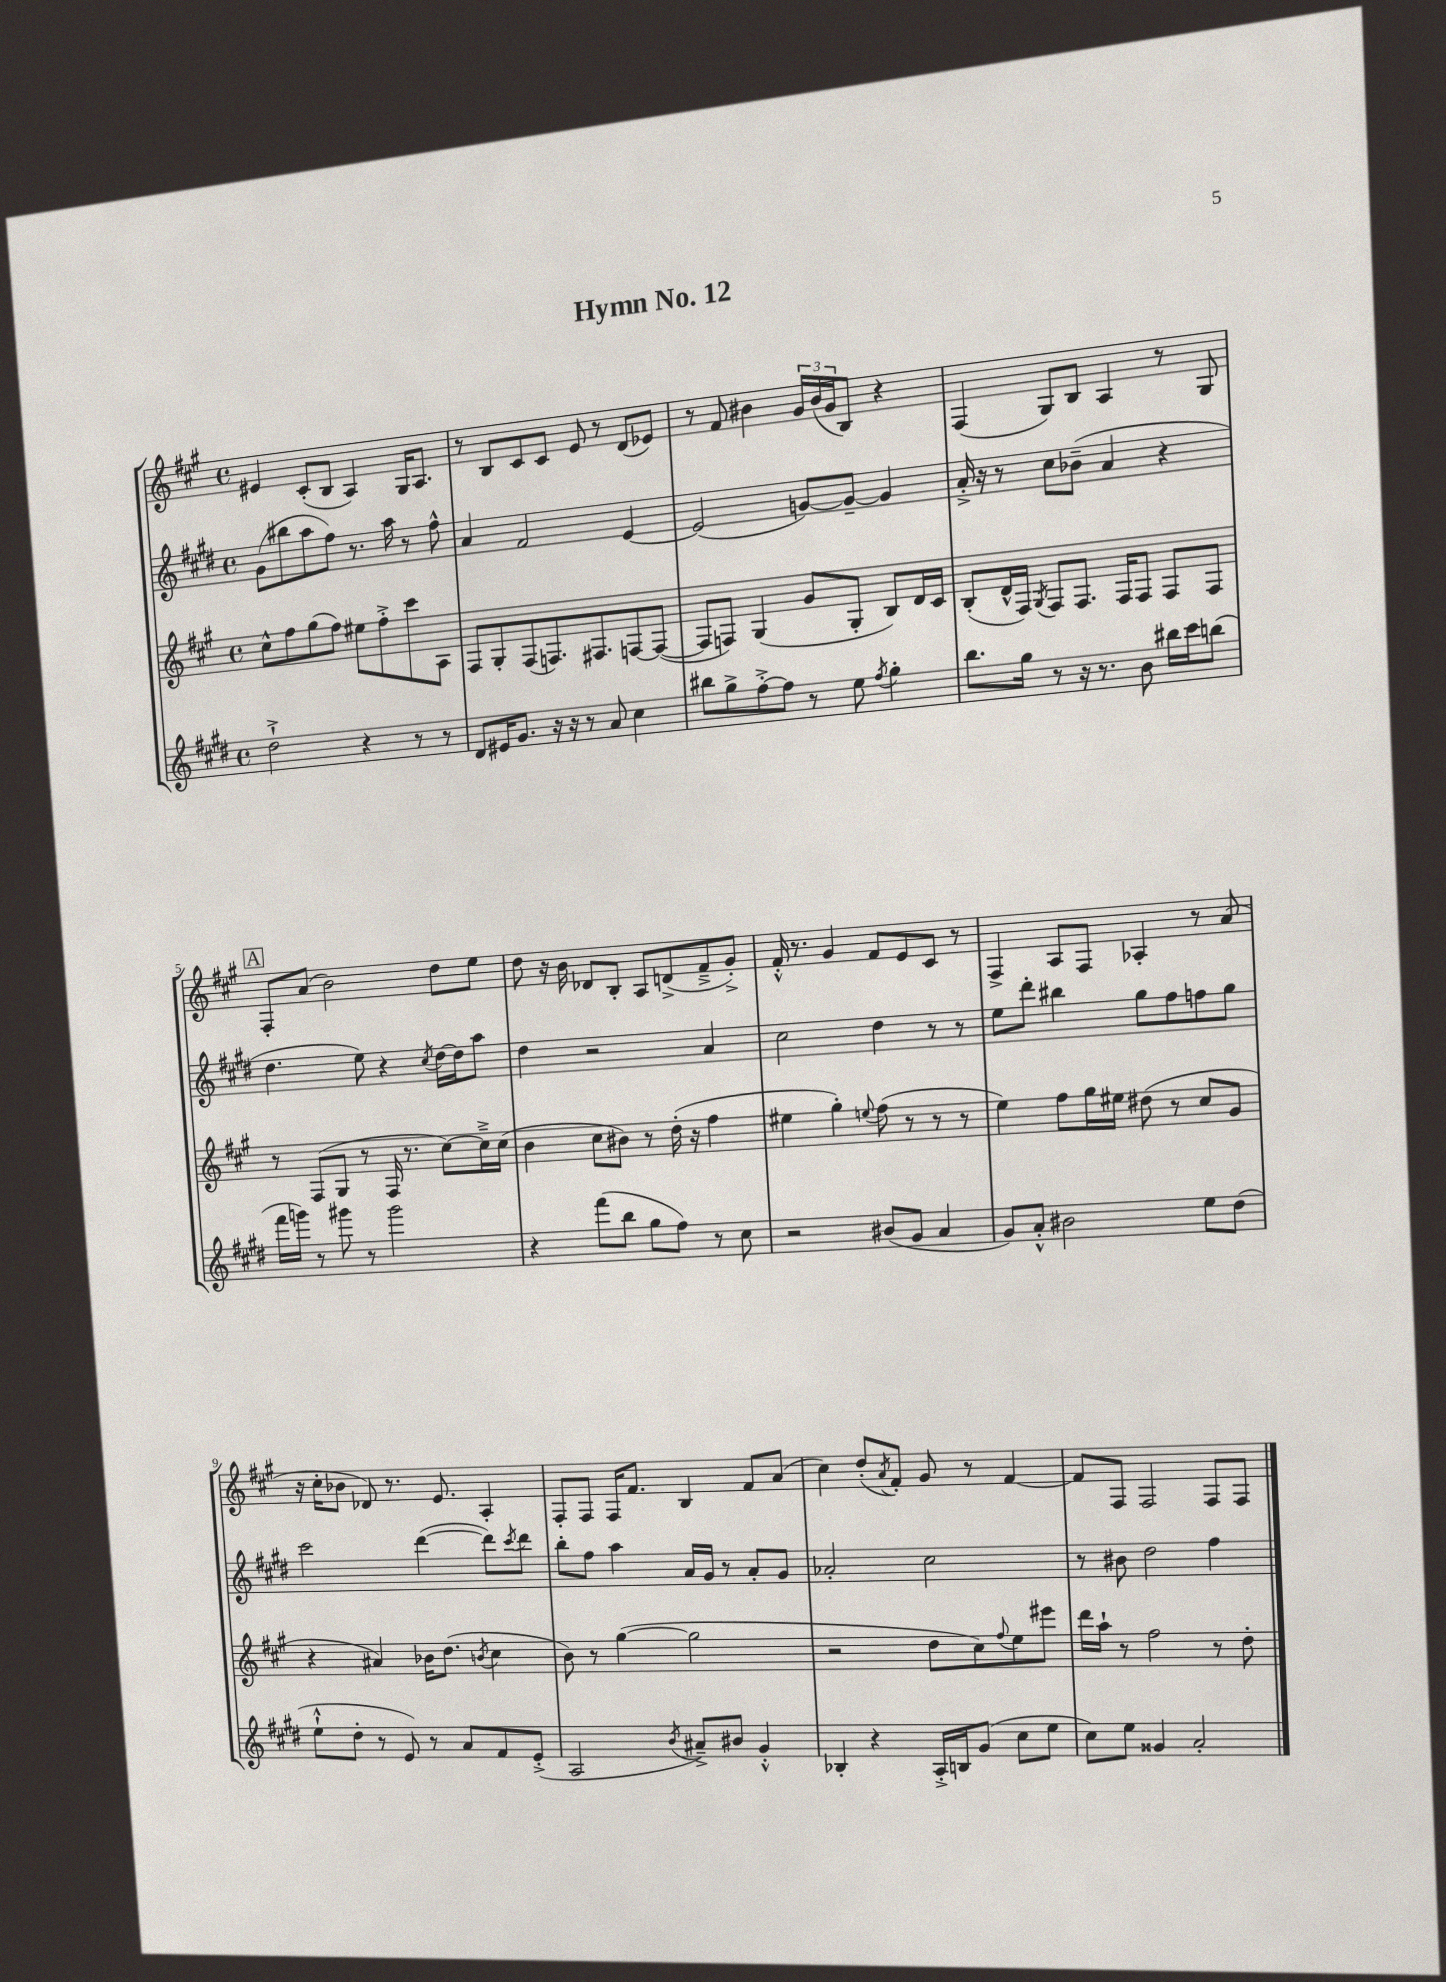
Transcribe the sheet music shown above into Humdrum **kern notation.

**kern	**kern	**kern	**kern
*staff4	*staff3	*staff2	*staff1
*clefG2	*clefG2	*clefG2	*clefG2
*k[f#c#g#d#]	*k[f#c#g#]	*k[f#c#g#d#]	*k[f#c#g#]
*M4/4	*M4/4	*M4/4	*M4/4
*met(c)	*met(c)	*met(c)	*met(c)
2dd#`^\	8cc#^^\L	(8g#\L	4e#/
.	8ff#\	8bb#\	.
.	(8gg#\	8aa\	(8c#'/L
.	8ff#\J)	8ff#\J)	8B/J
4r	8ee#\L	8.r	4A/)
.	8ff#'^\	.	.
.	.	16aa\	.
8r	8ccc#\	8r	16G#/LK
.	.	.	8.A/J
8r	8A\J	8ff#^^\	.
=	=	=	=
8d#/L	8F#/L	4a/	8r
16e#/K	8G#'/	.	8B/L
8.g#/J	.	.	.
.	(8F#/	2f#/	8c#/
16r	8.F/)	.	8c#/J
16r	.	.	.
8r	.	.	8e/
.	8.F#/	.	.
8a/	.	.	8r
4cc#\	[8F/	[4e/	(8d/L
.	(8F/_J	.	8e-/J)
=	=	=	=
8bb#\L	8F/]L	(2e/]	8r
8gg#^\	8F/J)	.	8f#/
[8ff#'^\	(4G#/	.	4b#\
8ff#\]J	.	.	.
8r	8g#/L	[8g/L)	24g#/LL
.	.	.	(24b#/
.	.	.	24g#/J
8ee\	8G#'/J	8g~/_J	8B/J)
8qff#/	.	.	.
4gg#'\	8B/L)	4g/]	4r
.	16d/L	.	.
.	16c#/JJ	.	.
=	=	=	=
8.bb\L	(8B'/L	16a'^/	(4F#/
.	.	16r	.
.	16d^^/L	8r	.
16gg#\Jk	16F#/JJ)	.	.
.	8qG#/	.	.
8r	8F#/L	8cc#\L	8G#/L)
16r	8.F#/J	(8b-~\J	8B/J
8.r	.	.	.
.	.	4a/	4A/
.	16F#/LK	.	.
8b\	8F#/J	.	.
16bb#\LL	8F#/L	4r	8r
16ccc#\J	.	.	.
(8bb\J	8F#/J	.	8G#/
=	=	=	=
16fff#\LL	8r	4.dd#\	8F#'/L
16ggg\JJ)	.	.	.
8r	(8F#/L	.	(8a/J
8ggg#\	8G#/J	.	2b\)
8r	8r	8ee\)	.
2ggg#\	16F#/	4r	.
.	8.r	.	.
.	.	8qcc#/	.
.	[8cc#\L)	[16dd#\LL	8dd\L
.	.	16dd#\]J	.
.	16cc#~^\]L	8aa\J	8ee\J
.	(16cc#\JJ	.	.
=	=	=	=
4r	4b\	4dd#\	8dd\
.	.	.	16r
.	.	.	16b\
(8fff#\L	8cc#\L	2r	8d-/L
8bb\J	8b#\J)	.	8B'/J
8gg#\L	8r	.	8A/L
8ff#\J)	(16dd'\	.	(8d^/
.	16r	.	.
8r	4ff#\	4a/	8f#~^/
8cc#\	.	.	8g#'^/J)
=	=	=	=
2r	4ee#\	2cc#\	16f#'^^/
.	.	.	8.r
.	4gg#'\)	.	4g#/
.	8qqee/	.	.
(8b#/L	(8ff#\	4dd#\	8f#/L
8g#/J	8r	.	8e/
4a/	8r	8r	8c#/J
.	8r	8r	8r
=	=	=	=
8g#/L)	4ee\)	8ee\L	4F#^/
8a'^^/J	.	8ddd#'\J	.
2b#\	8ff#\L	4bb#\	8A/L
.	16gg#\L	.	8F#/J
.	16ee#\JJ	.	.
.	(8dd#\	8gg#\L	4A-'/
.	8r	8ff#\	.
8ee\L	8cc#/L	8ff\	8r
(8dd#\J	8g#/J	8gg#\J	(8a/
=	=	=	=
8ee`^^\L	4r	2ccc#\	16r
.	.	.	16cc#'\LK
8dd#'\J	.	.	8b-\J
8r	4a#/)	.	8d-/)
8e/)	.	.	8.r
8r	16b-\LK	([4ddd#\	.
.	(8.dd\J	.	8.e/
8a/L	.	.	.
.	8qb/	.	.
8f#/	4cc#\	8ddd#\]L)	4A'/
.	.	8qccc#/	.
(8e'^/J	.	8ddd#\J	.
=	=	=	=
2A/	8b\)	8bb'\L	8F#'/L
.	8r	8ff#\J	8F#/J
.	([4gg#\	4aa\	16F#/LK
.	.	.	8.f#/J
8qb/	.	.	.
8a#~^/L)	2gg#\]	16a/LL	4B/
.	.	16g#/JJ	.
8b#/J	.	8r	.
4g#'^^/	.	8a'/L	8f#/L
.	.	8g#/J	(8a/J
=	=	=	=
4B-'/	2r	2a-'/	4cc#\)
4r	.	.	(8dd'/L
.	.	.	8qa/
.	.	.	8f#'/J)
16A'^/LL	8dd\L	2cc#\	8g#/
16B/J	.	.	.
(8g#/J	8cc#\)	.	8r
.	8qqff#/	.	.
8cc#\L	8ee\	.	[4f#/
8ee\J	8eee#\J	.	.
=	=	=	=
8cc#\L)	16ddd\LL	8r	8f#/]L
.	16aa`\JJ	.	.
8ee\J	8r	8b#\	8F#/J
4g##/	2ff#\	2dd#\	2F#/
2a'/	.	.	.
.	8r	4ff#\	8F#/L
.	8dd'\	.	8F#/J
==	==	==	==
*-	*-	*-	*-
